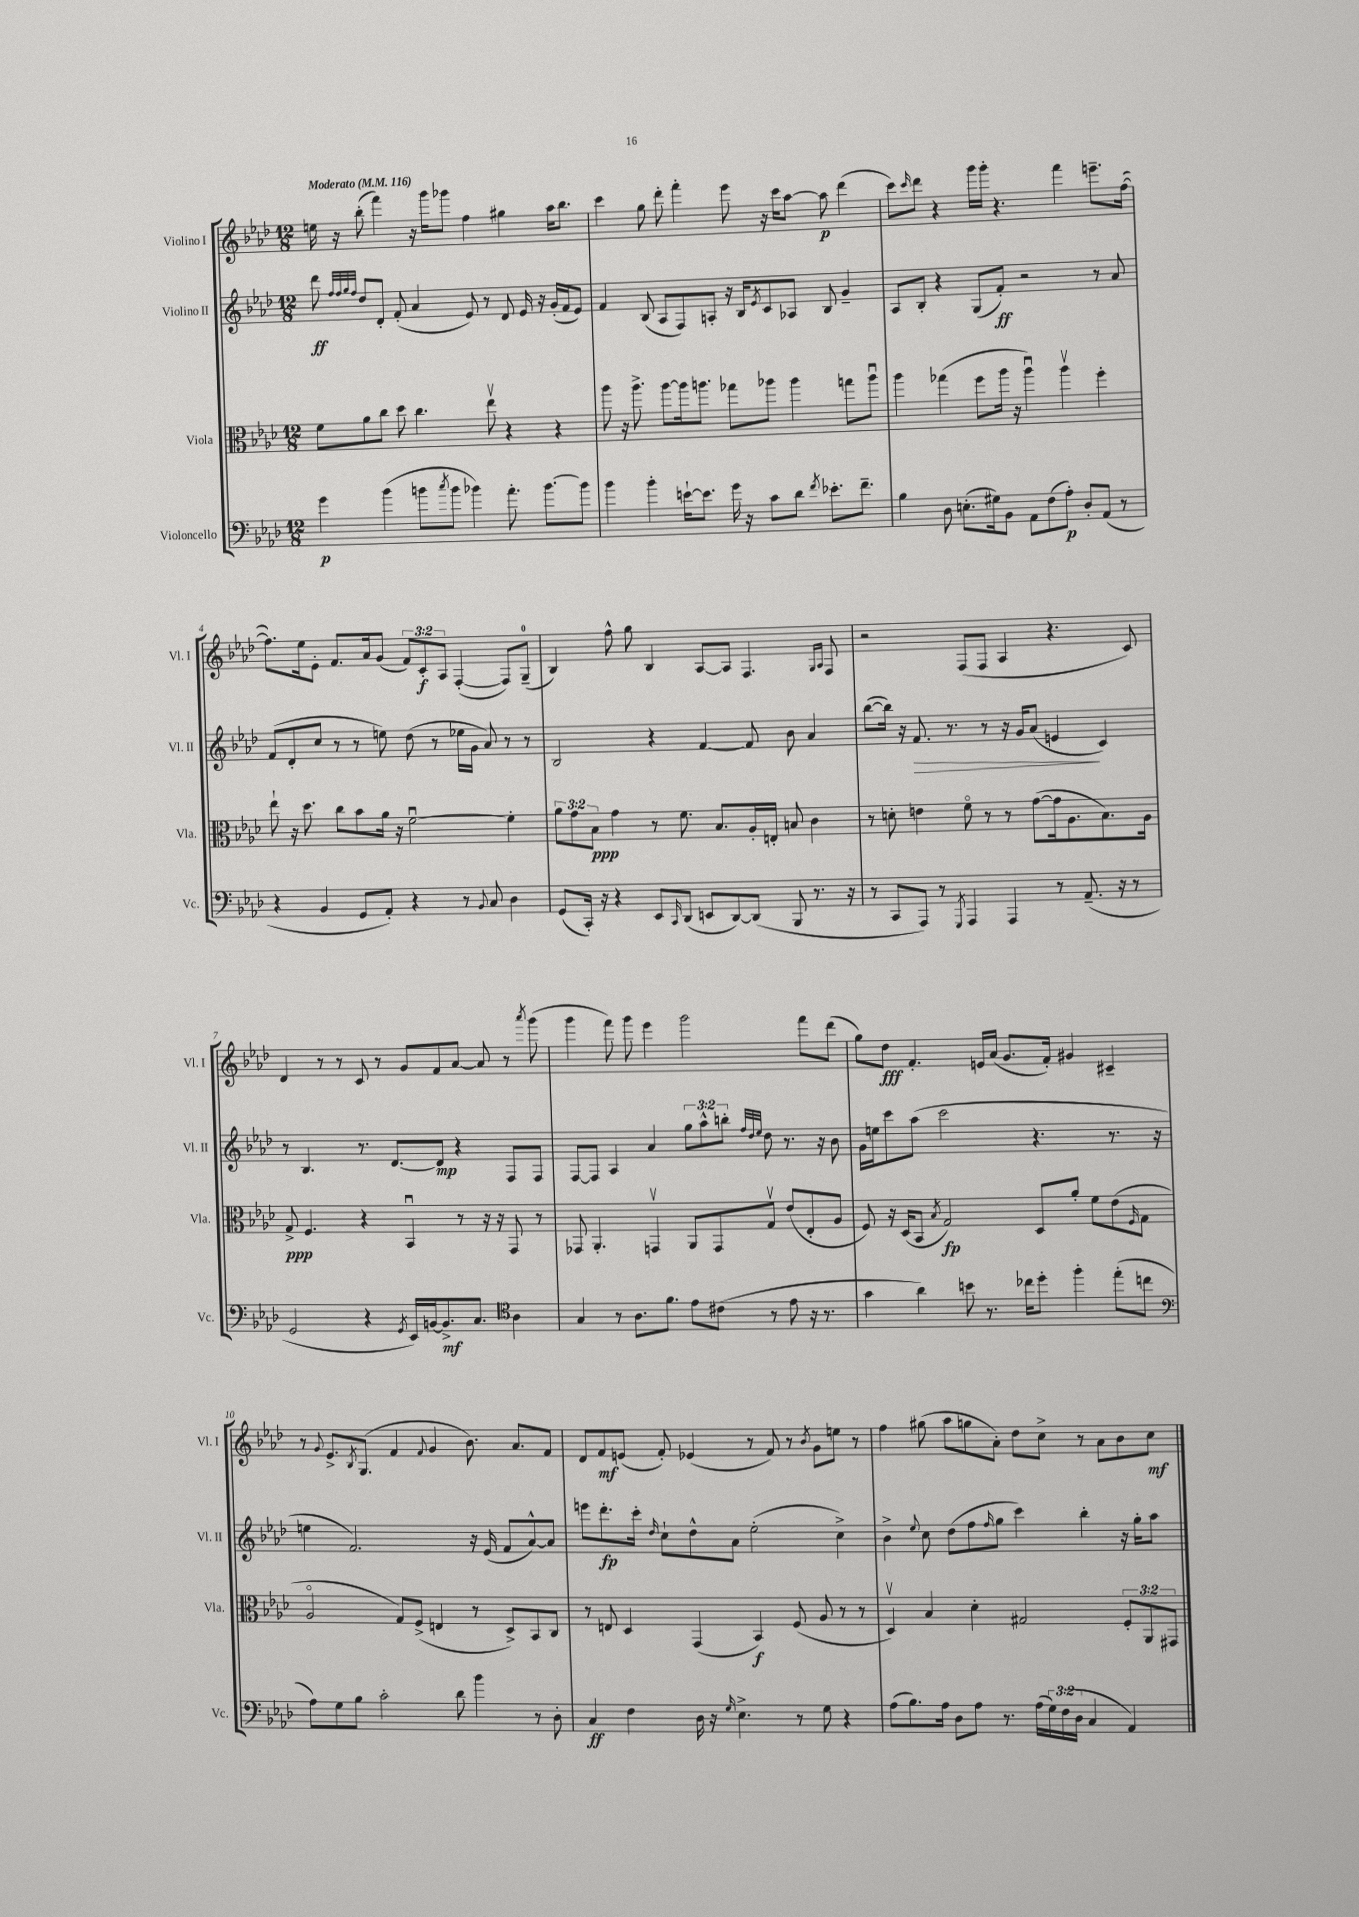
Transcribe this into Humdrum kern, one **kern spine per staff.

**kern	**kern	**kern	**kern
*staff4	*staff3	*staff2	*staff1
*clefF4	*clefC3	*clefG2	*clefG2
*k[b-e-a-d-]	*k[b-e-a-d-]	*k[b-e-a-d-]	*k[b-e-a-d-]
*M12/8	*M12/8	*M12/8	*M12/8
*MM116	*MM116	*MM116	*MM116
4g\	8f\L	8ddd-\	16ee\
.	.	.	16r
.	.	32qqff/LLL	.
.	.	32qqff/	.
.	.	32qqgg/	.
.	.	32qqff/JJJ	.
.	8a-\	8dd-/L	(8bb-'\
(4b-\	8cc\J	8d-'/J	4fff\)
.	8dd-\	(8f'/	.
8b\L	4.cc\	4a-/	16r
.	.	.	16ggg\LK
8qcc/	.	.	.
8b\J	.	.	8ggg-\J
4b-\)	.	8e-/)	4ff\
.	8ee-v\	8r	.
8.a-'\	4r	8d-/	4gg#\
.	.	16e-/	.
[8.b-\L	.	16r	.
.	4r	(16g'/LL	16aa-\LK
.	.	16f/J	8.bb-\J
8b-\]J	.	8e-/J)	.
=	=	=	=
4b-\	8aa-\	4f/	4ccc\
.	16r	.	.
.	8.aa-^\	.	.
4b-'\	.	(8B-/	8gg\
.	[8aa-\L	8A-/L	8ddd-'\
[16e`\LK	16aa-\]k	8F/)	4fff'\
8.e\]J	8.aa\J	.	.
.	.	8A'/J	.
16g\	8gg-\L	16r	8eee-\
16r	.	16B-/LK	.
.	.	8qe-/	.
8c\L	8aa-\J	8c/	16r
.	.	.	16ccc\LK
8d-\J	4aa-\	8A-/J	[8aa-\J
8qf/	.	.	.
8.e-'\L	.	8B-/	8aa-\]
.	8gg\L	4g~/	(4ddd-\
8.f~\J	.	.	.
.	8aa-u\J	.	.
=	=	=	=
4B-\	4aa-\	8A-/L	8ccc\L)
.	.	.	16qqccc/
.	.	8B-'/J	8ddd-\J
8D-\	(4gg-\	4r	4r
(8.E'\L	.	.	.
.	8ff\L	(8G/L	16ggg\LL
16G#\k)	.	.	16ggg'\JJ
8BB-\J	16aa-\Jk	8f'/J)	4.r
.	16r	.	.
8AA-\L	4aa-u\)	2r	.
(8F\	.	.	.
8A-'\J)	4aa-v\	.	4fff\
8D-'/L	.	.	.
(8AA-/J	4ff'\	8r	8.eee~\L
8r	.	8a-/	.
.	.	.	([16ff\Jk
=	=	=	=
4r	8ee-`\	(8f/L	8.ff\]L)
.	16r	8d-'/	.
.	8.dd-\	.	16ee-\k
4BB-/	.	8cc/J	8e-'\J
.	8cc\L	8r	8.f/L
8GG/L	8b-\	8r	.
.	.	.	16a-/k
8AA-'/J)	16a-\Jk	8ee\)	(8g/J
.	16r	.	.
4r	[2fu\	(8dd-\	12f/L)
.	.	.	12c'/
.	.	8r	.
.	.	.	12A-/J
8r	.	16ee-\LL	([4F'/
.	.	16g\JJ	.
8qqBB-/	.	.	.
8C/	.	8a-/)	.
4D-\	4f'\]	8r	8F/]L)
.	.	8r	(8G~/J
=	=	=	=
(8GG/L	12a-\L	2B-/	4B-/)
.	12g\	.	.
16CC'/Jk)	.	.	.
.	12B-\J	.	.
16r	.	.	.
4r	4g\	.	8ff^^\
.	.	.	8gg\
8EE-/L	8r	4r	4B-/
16qqCC/	.	.	.
(8DD-/J	8.f\	.	.
8EE/L	.	[4f/	[8A-/L
.	8.B-/L	.	.
[8DD-/)	.	.	8A-/]J
(8DD-/]J	16A-'/L	8f/]	4.F/
.	16E'/JJ	.	.
8BBB-/	8B/	8b-\	.
8.r	4c\	4a-/	.
.	.	.	16qqG/LL
.	.	.	16qqA-/JJ
.	.	.	8F/
16r	.	.	.
=	=	=	=
8r	8r	([8bb-\L	2r
8CC/L	8d'\	16bb-\]Jk)	.
.	.	16r	.
8AAA-/J)	4e\	8.f/	.
8r	.	.	.
.	.	8.r	.
8qGGG/	.	.	.
4AAA-/	8fo\	.	(8F/L
.	8r	8r	8F/J
4AAA-/	8r	16r	4A-/
.	.	16g/LK	.
.	([8g\L	(8a-/J	.
8r	16g\]k	4e/	4.r
.	8.A-\	.	.
(8.AA-~/	.	.	.
.	8.B-\)	4c/)	.
16r	.	.	.
8r	.	.	8c/)
.	16A-\Jk	.	.
=	=	=	=
2GG/	8G^/	8r	4d-/
.	4.F/	4.B-/	.
.	.	.	8r
.	.	.	8r
4r	4r	8.r	8c/
.	.	.	8r
.	.	[8.d-/L	.
8qGG/	.	.	.
16EE-/LL)	4BB-u/	.	8g/L
[16BB/J	.	.	.
8.BB^/]	.	8d-/]J	8f/
.	8r	4r	[8a-/J
8.C/J	.	.	.
.	16r	.	8a-/]
.	16r	.	.
*clefC4	*	*	*
4A-\	8GG/	8F/L	8r
.	.	.	8qaaa-/
.	8r	8F/J	(8ggg\
=	=	=	=
4G/	8GG-/	[8F/L	4ggg\
.	4.AA-'/	8F/]J	.
8r	.	4A-/	8fff\)
8.A-\L	.	.	8ggg\
.	4GGv/	4a-/	4eee-\
8.f\J	.	.	.
8e-\L	8AA-/L	12gg\L	2ggg\
.	.	12aa-^^\	.
(8c#\J	8GG/	.	.
.	.	12bb'\J	.
.	.	32qqff/LLL	.
.	.	32qqdd-/	.
.	.	32qqee-/JJJ	.
8r	8Gv/J	8dd-\	.
8e-\	(8e-/L	8.r	.
16r	8E-'/	.	8fff\L
8.r	.	16r	.
.	8A-/J	8b-\	(8ddd-\J
=	=	=	=
4g\	8F/)	16g\LL	8gg\L)
.	.	16ee\J	.
.	16r	8ccc\	8dd-\J
.	(16D-/LK	.	.
4a-\)	8BB-/J	(8aa-\J	4.f'/
.	8qB-/	.	.
.	2G/)	2ccc\	.
8b\	.	.	.
8.r	.	.	16e/LL
.	.	.	(16a-/JJ
.	.	.	8.g/L
16cc-\LK	.	.	.
8dd-'\J	8D-/L	4.r	.
.	.	.	16f'/Jk)
4ff'\	8a-'/J	.	4g#/
.	8f\L	.	.
(8ee-'\L	(8e-\	8.r	4c#~/
.	16qqF/	.	.
8cc\J	8G\J	.	.
.	.	16r	.
=	=	=	=
*clefF4	*	*	*
8A-\L)	2A-o/	4ee\	8r
.	.	.	8qqg/
8G\	.	.	8.e-^/L
8B-\J	.	2.f/)	.
.	.	.	8qB-/
.	.	.	(8.G/J
2c'\	.	.	.
.	8G/L)	.	4f/
.	(8F^/J	.	.
.	.	.	8qqf/
.	4E/	.	4g/
8d-\	.	.	.
4b-\	8r	16r	8.b-\)
.	.	(16e-/	.
.	8D-^/L)	8f/L	.
.	.	.	8.a-/L
8r	8BB-/	[8a-^^/)	.
8D-'\	8C/J	8a-/]J	8f/J
=	=	=	=
4C/	8r	8eee\L	8d-/L
.	8E/	8.ddd-'\	8f/
4F\	4D-/	.	(8e/J
.	.	16ccc'\Jk	.
.	.	16qqdd-/	.
.	.	8cc`\L	8f'/)
16D-\	(4GG/	8dd-^^\	(4e-/
16r	.	.	.
16qqG/	.	.	.
4.E-^\	.	8a-\J	.
.	4BB-/)	(2ee-'\	8r
.	.	.	8f/)
8r	(8F/	.	8r
.	.	.	8qb-/
8G\	8A-/	.	8g\L
4r	8r	4cc^\)	8ee\J
.	8r	.	8r
=	=	=	=
(8A-\L	4D-v/)	4b-^\	4ff\
8.B-\)	.	.	.
.	.	8qqee-/	.
.	4B-/	8cc\	(8gg#\
16A-\Jk	.	.	.
8D-\L	.	(8dd-\L	8aa-\L
8A-\J	4d-'\	8ff\	8gg\
.	.	16qqff/	.
8.r	.	8gg\J	8a-'\J)
.	2G#/	4ccc\)	8dd-\L
(16A-\LL	.	.	.
24G\)	.	.	8cc^\J
(24F\	.	.	.
24D-\JJ	.	.	.
4C/	.	4bb-'\	8r
.	.	.	8a-\L
4AA-/)	12F'/L	16r	8b-\
.	.	16gg'\LK	.
.	12AA-/	.	.
.	.	8aa-\J	8cc\J
.	12GG#/J	.	.
==	==	==	==
*-	*-	*-	*-
